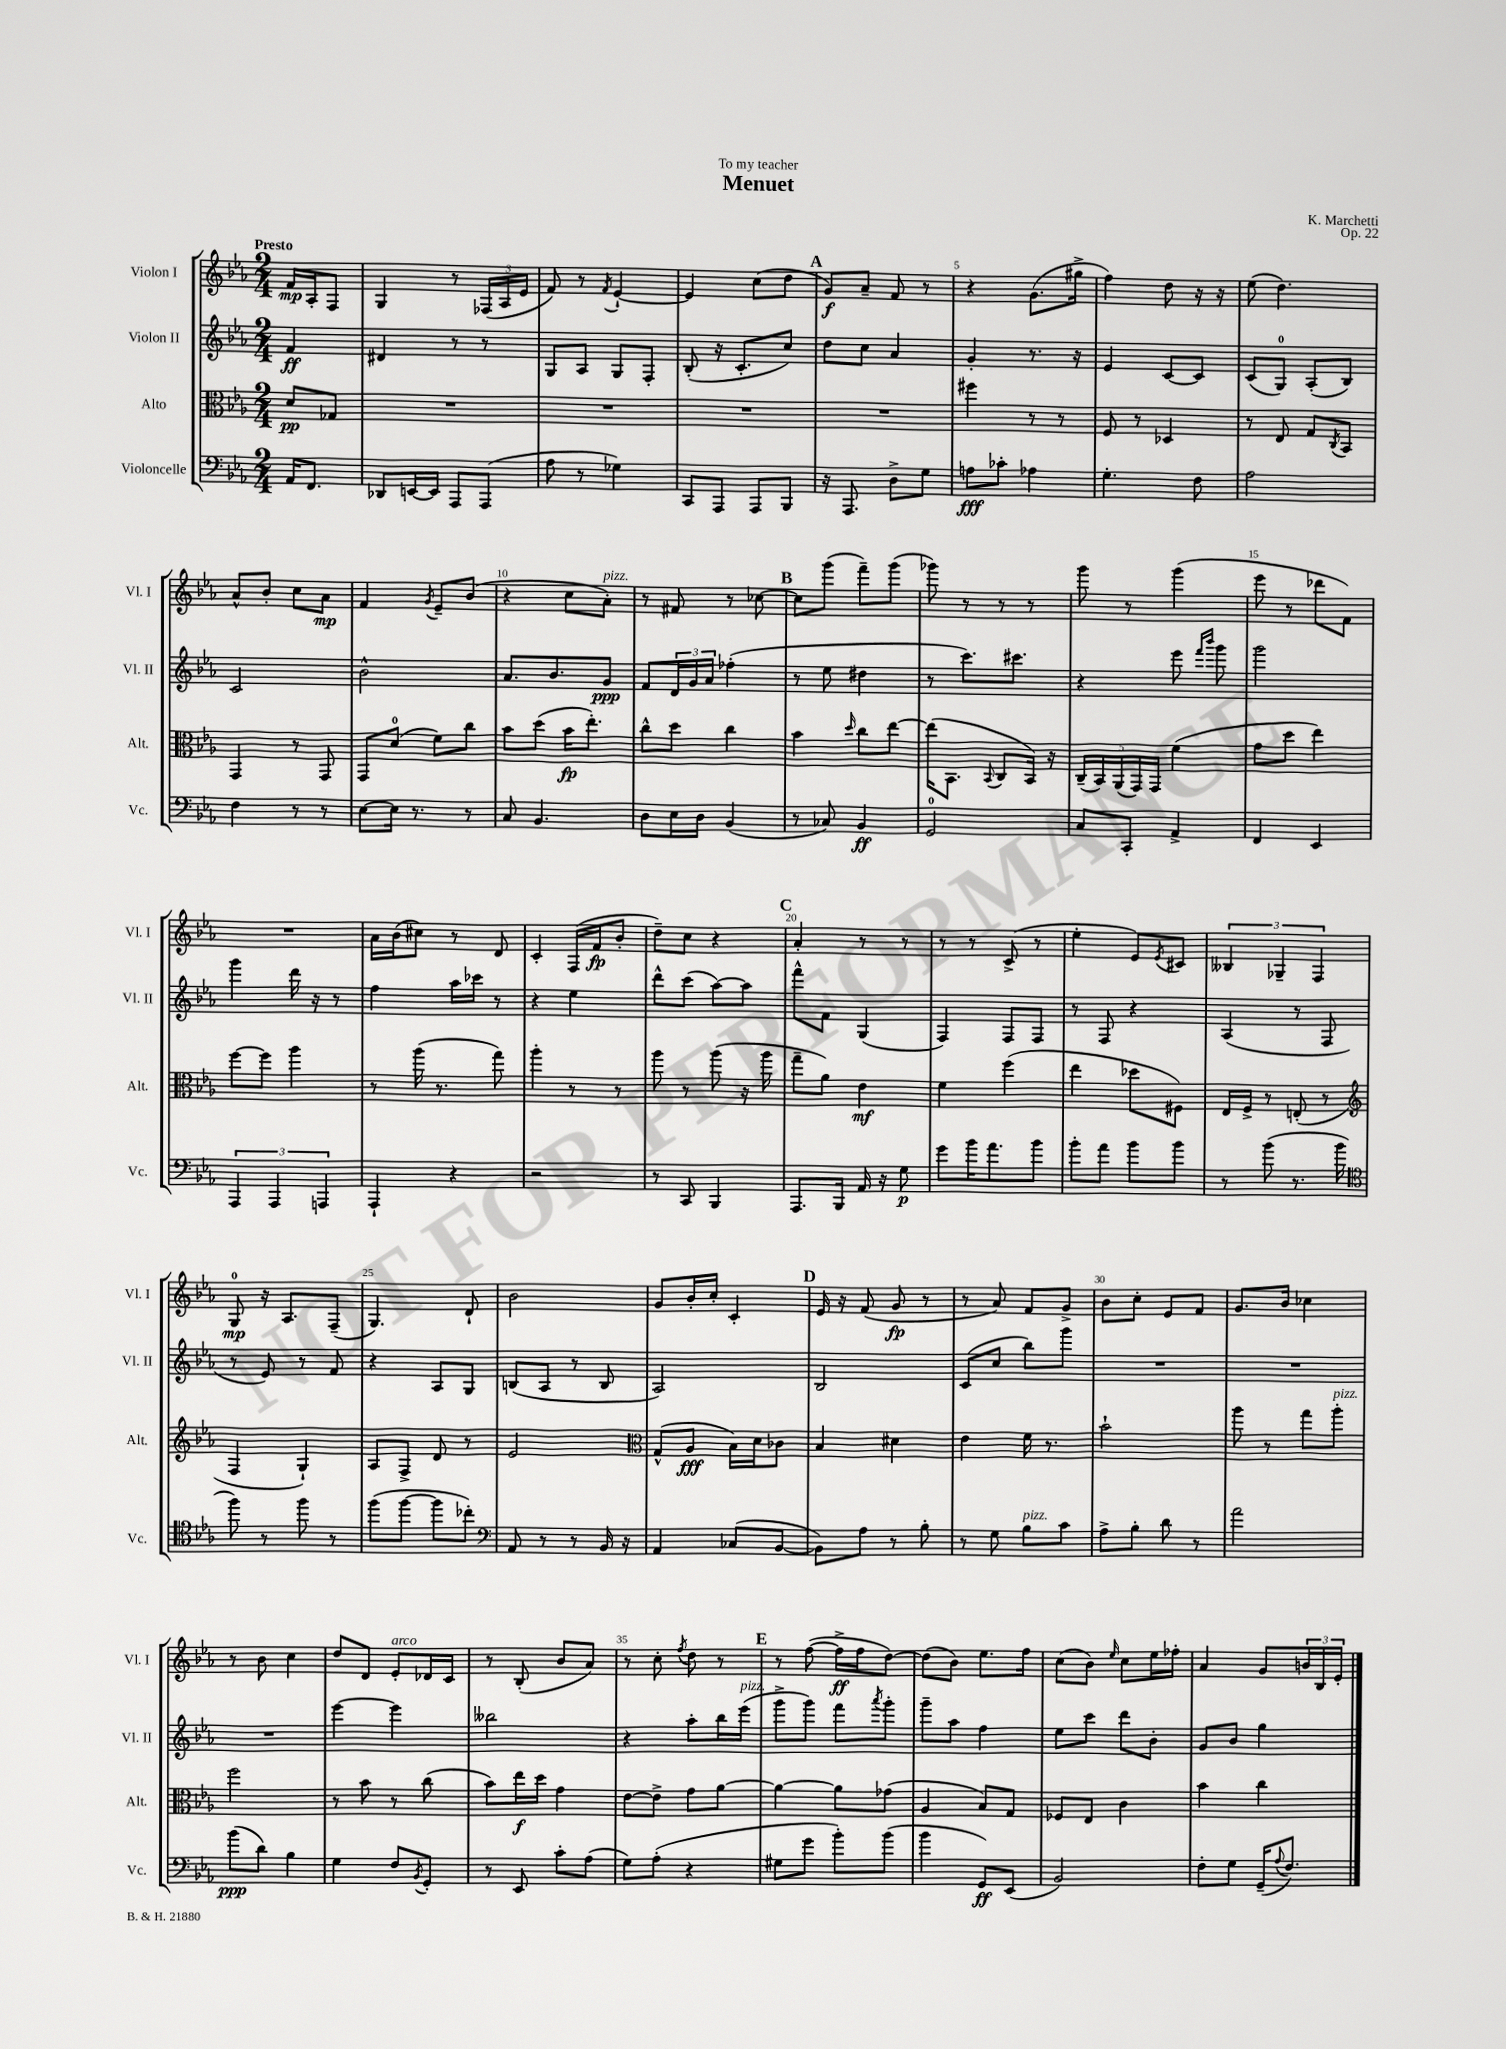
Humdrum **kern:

**kern	**dynam	**kern	**dynam	**kern	**dynam	**kern	**dynam
*part4	*part4	*part3	*part3	*part2	*part2	*part1	*part1
*staff4	*staff4	*staff3	*staff3	*staff2	*staff2	*staff1	*staff1
*I"Violoncelle	*	*I"Alto	*	*I"Violon II	*	*I"Violon I	*
*I'Vc.	*	*I'Alt.	*	*I'Vl. II	*	*I'Vl. I	*
*clefF4	*	*clefC3	*	*clefG2	*	*clefG2	*
*k[b-e-a-]	*	*k[b-e-a-]	*	*k[b-e-a-]	*	*k[b-e-a-]	*
*M2/4	*	*M2/4	*	*M2/4	*	*M2/4	*
=	=	=	=	=	=	=	=
!	!	!	!	!	!	!LO:TX:a:B:t=Presto	!
16AA-/KL	.	8d/L	pp	4f/	ff	16f/LL	mp
8.FF/J	.	.	.	.	.	16A-'/J	.
.	.	8G-X/J	.	.	.	8F/J	.
=1	=1	=1	=1	=1	=1	=1	=1
8DD-X/L	.	2r	.	4d#X/	.	4G/	.
[16EEn/L	.	.	.	.	.	.	.
16EE/JJ]	.	.	.	.	.	.	.
8AAA-/L	.	.	.	8r	.	8r	.
(8AAA-/J	.	.	.	8r	.	(24F-X/LL	.
.	.	.	.	.	.	24A-/	.
.	.	.	.	.	.	24e-/JJ	.
=2	=2	=2	=2	=2	=2	=2	=2
8A-\	.	2r	.	8G/L	.	8f/)	.
8r	.	.	.	8A-/J	.	8r	.
.	.	.	.	.	.	8qf/	.
4G-X\)	.	.	.	8G/L	.	[4e-`/	.
.	.	.	.	8F'/J	.	.	.
=3	=3	=3	=3	=3	=3	=3	=3
8CC/L	.	2r	.	(8B-'/	.	4e-/]	.
8AAA-/J	.	.	.	16r	.	.	.
.	.	.	.	8.c'/L	.	.	.
8AAA-/L	.	.	.	.	.	(8cc\L	.
8BBB-/J	.	.	.	8cc/J)	.	8dd\J	.
!!LO:REH:place=s1:t=A
=4	=4	=4	=4	=4	=4	=4	=4
16r	.	2r	.	8dd\L	.	8g/L)	f
8.AAA-/	.	.	.	.	.	.	.
.	.	.	.	8cc\J	.	8a-~/J	.
8D^\L	.	.	.	4a-/	.	8f/	.
8G\J	.	.	.	.	.	8r	.
=5	=5	=5	=5	=5	=5	=5	=5
8An\L	fff	4ff#X\	.	4g'/	.	4r	.
8c-X'\J	.	.	.	.	.	.	.
4A-X\	.	8r	.	8.r	.	(8.g\L	.
.	.	8r	.	.	.	.	.
.	.	.	.	16r	.	16gg#X^\Jk	.
=6	=6	=6	=6	=6	=6	=6	=6
4.G'\	.	8F/	.	4e-/	.	4ff\)	.
.	.	8r	.	.	.	.	.
.	.	4D-X/	.	[8c/L	.	8dd\	.
8F\	.	.	.	8c/J]	.	16r	.
.	.	.	.	.	.	16r	.
=7	=7	=7	=7	=7	=7	=7	=7
2A-\	.	8r	.	(8c/L	.	(8ee-\	.
.	.	8E-/	.	8G/J)	.	4.dd\)	.
.	.	8G/L	.	(8A-'/L	.	.	.
.	.	8qC/	.	.	.	.	.
.	.	8BB-/J	.	8B-/J)	.	.	.
!!LO:LB:g=z
=8	=8	=8	=8	=8	=8	=8	=8
4F\	.	4GG/	.	2c/	.	8a-^^/L	.
.	.	.	.	.	.	8b-'/J	.
8r	.	8r	.	.	.	8cc\L	.
8r	.	8GG/	.	.	.	8a-\J	mp
=9	=9	=9	=9	=9	=9	=9	=9
[8E-\L	.	8GG/L	.	2b-^^\	.	4f/	.
16E-\Jk]	.	(8d/J	.	.	.	.	.
8.r	.	.	.	.	.	.	.
.	.	.	.	.	.	8qg/	.
.	.	8f\L)	.	.	.	8e-~/L	.
8r	.	8cc\J	.	.	.	(8b-/J	.
=10	=10	=10	=10	=10	=10	=10	=10
8C/	.	8b-\L	.	8.a-/L	.	4r	.
4.BB-/	.	(8dd\J	.	.	.	.	.
.	.	.	.	8.b-/	.	.	.
.	.	16b-\KL	fp	.	.	8cc\L	.
.	.	8.ee-'\J)	.	.	.	.	.
!	!	!	!	!	!	!LO:TX:a:i:t=pizz.	!
.	.	.	.	8g/J	ppp	8a-'\J)	.
=11	=11	=11	=11	=11	=11	=11	=11
8D\L	.	8cc^^\L	.	8f/L	.	8r	.
16E-\L	.	8dd\J	.	24d/L	.	8f#X/	.
.	.	.	.	24g/	.	.	.
16D\JJ	.	.	.	.	.	.	.
.	.	.	.	24a-/JJ	.	.	.
(4BB-/	.	4cc\	.	(4ff-X'\	.	8r	.
.	.	.	.	.	.	[8cc-X\	.
!!LO:REH:place=s1:t=B
=12	=12	=12	=12	=12	=12	=12	=12
8r	.	4b-\	.	8r	.	8cc-\L]	.
8C-X/)	.	.	.	8ee-\	.	(8ggg\J	.
.	.	16qqdd/	.	.	.	.	.
4BB-/	ff	8cc\L	.	4dd#X\	.	8fff~\L)	.
.	.	[8ee-\J	.	.	.	(8ggg\J	.
=13	=13	=13	=13	=13	=13	=13	=13
2GG/	.	(16ee-\KL]	.	8r	.	8ggg-X\)	.
.	.	8.BB-\J	.	.	.	.	.
.	.	.	.	8.ccc\L)	.	8r	.
.	.	8qqBB-/	.	.	.	.	.
.	.	8C/L	.	.	.	8r	.
.	.	.	.	8.ccc#X\J	.	.	.
.	.	16BB-/Jk)	.	.	.	8r	.
.	.	16r	.	.	.	.	.
=14	=14	=14	=14	=14	=14	=14	=14
8C/L	.	(20C~/LL	.	4r	.	8ggg\	.
.	.	20BB-/)	.	.	.	.	.
.	.	(20AA-/	.	.	.	.	.
8CC'/J	.	.	.	.	.	8r	.
.	.	20GG/)	.	.	.	.	.
.	.	20GG/JJ	.	.	.	.	.
4AA-^/	.	(4f\	.	8eee-\	.	(4ggg\	.
.	.	.	.	16qqfff/LL	.	.	.
.	.	.	.	16qqbbb-/JJ	.	.	.
.	.	.	.	8ggg\	.	.	.
=15	=15	=15	=15	=15	=15	=15	=15
4FF/	.	8g\L	.	2ggg\	.	8eee-\	.
.	.	8dd\J	.	.	.	8r	.
4EE-/	.	4ee-\)	.	.	.	8ddd-X\L	.
.	.	.	.	.	.	8f\J)	.
!!LO:LB:g=z
=16	=16	=16	=16	=16	=16	=16	=16
6AAA-/	.	[8ff\L	.	4ggg\	.	2r	.
.	.	8ff\J]	.	.	.	.	.
6AAA-/	.	.	.	.	.	.	.
.	.	4aa-\	.	16ddd\	.	.	.
.	.	.	.	16r	.	.	.
6AAAn/	.	.	.	.	.	.	.
.	.	.	.	8r	.	.	.
=17	=17	=17	=17	=17	=17	=17	=17
4AAA-`/	.	8r	.	4ff\	.	16a-\LL	.
.	.	.	.	.	.	(16b-\J	.
.	.	(16aa-\	.	.	.	8cc#X\J)	.
.	.	8.r	.	.	.	.	.
4r	.	.	.	16aa-\LL	.	8r	.
.	.	.	.	16ccc-X\JJ	.	.	.
.	.	8gg\)	.	8r	.	8d/	.
=18	=18	=18	=18	=18	=18	=18	=18
2r	.	4aa-'\	.	4r	.	4c'/	.
.	.	8r	.	4ee-\	.	(16F/LL	.
.	.	.	.	.	.	16f/J	fp
.	.	8r	.	.	.	8b-'/J	.
=19	=19	=19	=19	=19	=19	=19	=19
8r	.	8aa-\	.	8ddd^^\L	.	8dd~\L)	.
8CC/	.	8r	.	(8ccc\J	.	8cc\J	.
4BBB-/	.	(8aa-\	.	[8aa-\L)	.	4r	.
.	.	16r	.	8aa-\J]	.	.	.
.	.	16aa-\	.	.	.	.	.
!!LO:REH:place=s1:t=C
=20	=20	=20	=20	=20	=20	=20	=20
8.AAA-/L	.	8gg~\L	.	8fff^^\L	.	4a-'/	.
.	.	8a-\J)	.	8f\J	.	.	.
16BBB-/Jk	.	.	.	.	.	.	.
16AA-/	.	4e-\	mf	(4G/	.	8r	.
16r	.	.	.	.	.	.	.
8G\	p	.	.	.	.	8r	.
=21	=21	=21	=21	=21	=21	=21	=21
8g\L	.	4f\	.	4F/)	.	8r	.
16b-\K	.	.	.	.	.	8r	.
8.a-\	.	.	.	.	.	.	.
.	.	(4ff\	.	8F/L	.	(8c^/	.
8b-\J	.	.	.	8F/J	.	8r	.
=22	=22	=22	=22	=22	=22	=22	=22
8b-'\L	.	4ee-\	.	8r	.	4ee-'\	.
8a-\J	.	.	.	8F/	.	.	.
8b-\L	.	8dd-X\L	.	4r	.	8e-/L)	.
.	.	.	.	.	.	8qe-/	.
8b-\J	.	8F#X\J)	.	.	.	8c#X/J	.
=23	=23	=23	=23	=23	=23	=23	=23
8r	.	16E-/LL	.	(4A-/	.	6B--X/	.
.	.	16F^/JJ	.	.	.	.	.
(8b-\	.	8r	.	.	.	.	.
.	.	.	.	.	.	6G-X~/	.
8.r	.	(8En'/	.	8r	.	.	.
.	.	.	.	.	.	6F/	.
.	.	8r	.	8F/	.	.	.
16b-\	.	.	.	.	.	.	.
!!LO:LB:g=z
=24	=24	=24	=24	=24	=24	=24	=24
*clefC4	*	*clefG2	*	*	*	*	*
8ff\)	.	4F/	.	8r	.	8G/	mp
8r	.	.	.	8e-/)	.	16r	.
.	.	.	.	.	.	8.A-/L	.
8ff\	.	4G`/)	.	8r	.	.	.
8r	.	.	.	8f/	.	(8F~/J	.
=25	=25	=25	=25	=25	=25	=25	=25
(8ff\L	.	8A-/L	.	4r	.	4.G/)	.
[8ff\J	.	8F^/J	.	.	.	.	.
8ff\L]	.	8d/	.	8A-/L	.	.	.
8cc-X'\J)	.	8r	.	8G/J	.	8d`/	.
=26	=26	=26	=26	=26	=26	=26	=26
*clefF4	*	*	*	*	*	*	*
8AA-/	.	2e-/	.	(8Bn/L	.	2b-\	.
8r	.	.	.	8A-/J	.	.	.
8r	.	.	.	8r	.	.	.
16BB-/	.	.	.	8B/	.	.	.
16r	.	.	.	.	.	.	.
=27	=27	=27	=27	=27	=27	=27	=27
*	*	*clefC3	*	*	*	*	*
4AA-/	.	(8G^^/L	.	2A-/)	.	8g/L	.
.	.	8A-/J	fff	.	.	16b-'/L	.
.	.	.	.	.	.	16cc'/JJ	.
(8C-X/L	.	16B-\LL)	.	.	.	4c'/	.
.	.	16d\J	.	.	.	.	.
[8BB-/J	.	8c-X\J	.	.	.	.	.
!!LO:REH:place=s1:t=D
=28	=28	=28	=28	=28	=28	=28	=28
8BB-\L])	.	4B-/	.	2B-/	.	16e-/	.
.	.	.	.	.	.	16r	.
8A-\J	.	.	.	.	.	(8f/	.
8r	.	4d#X\	.	.	.	8g/	fp
8B-'\	.	.	.	.	.	8r	.
=29	=29	=29	=29	=29	=29	=29	=29
8r	.	4e-\	.	(8c/L	.	8r	.
8G\	.	.	.	8cc/J	.	8a-/)	.
!LO:TX:a:i:t=pizz.	!	!	!	!	!	!	!
8B-\L	.	16f\	.	8bb-\L)	.	8f/L	.
.	.	8.r	.	.	.	.	.
8c\J	.	.	.	8ggg\J	.	8g^/J	.
=30	=30	=30	=30	=30	=30	=30	=30
8A-^\L	.	2b-`\	.	2r	.	8b-\L	.
8B-'\J	.	.	.	.	.	8cc'\J	.
8d\	.	.	.	.	.	8e-/L	.
8r	.	.	.	.	.	8f/J	.
=31	=31	=31	=31	=31	=31	=31	=31
2a-\	.	8aa-\	.	2r	.	8.g/L	.
.	.	8r	.	.	.	.	.
.	.	.	.	.	.	16b-/Jk	.
.	.	8gg\L	.	.	.	4cc-X\	.
!	!	!LO:TX:a:i:t=pizz.	!	!	!	!	!
.	.	8aa-'\J	.	.	.	.	.
!!LO:LB:g=z
=32	=32	=32	=32	=32	=32	=32	=32
(8b-\L	ppp	2ff\	.	2r	.	8r	.
8d\J)	.	.	.	.	.	8b-\	.
4B-\	.	.	.	.	.	4cc\	.
=33	=33	=33	=33	=33	=33	=33	=33
4G\	.	8r	.	[4eee-\	.	8dd/L	.
.	.	8b-\	.	.	.	8d/J	.
!	!	!	!	!	!	!LO:TX:a:i:t=arco	!
8F/L	.	8r	.	4eee-\]	.	8e-'/L	.
8qBB-/	.	.	.	.	.	.	.
8GG'/J	.	(8cc\	.	.	.	16d-X/L	.
.	.	.	.	.	.	16c/JJ	.
=34	=34	=34	=34	=34	=34	=34	=34
8r	.	8b-\L)	.	2bb--X\	.	8r	.
8EE-/	.	16ee-\L	f	.	.	(8B-'/	.
.	.	16dd\JJ	.	.	.	.	.
8c'\L	.	4g\	.	.	.	8b-/L	.
(8A-\J	.	.	.	.	.	8a-/J)	.
=35	=35	=35	=35	=35	=35	=35	=35
8G\L)	.	[8e-\L	.	4r	.	8r	.
(8A-'\J	.	8e-^\J]	.	.	.	8cc'\	.
.	.	.	.	.	.	8qff/	.
4r	.	8g\L	.	8aa-'\L	.	8dd\	.
.	.	[8a-\J	.	16bb-\L	.	8r	.
!	!	!	!	!LO:TX:a:i:t=pizz.	!	!	!
.	.	.	.	(16eee-\JJ	.	.	.
!!LO:REH:place=s1:t=E
=36	=36	=36	=36	=36	=36	=36	=36
8G#X\L	.	4a-\_	.	8ggg^\L	.	8r	.
8g\J	.	.	.	8ggg\J)	.	([8ff\	.
8b-'\L)	.	8a-\L]	.	8fff\L	.	16ff^\LL]	ff
.	.	.	.	.	.	16ff\J	.
.	.	.	.	8qaaa-/	.	.	.
(8b-\J	.	(8g-X\J	.	8ggg'\J	.	[8dd\J)	.
=37	=37	=37	=37	=37	=37	=37	=37
4b-\	.	4A-/	.	8ggg~\L	.	(8dd\L]	.
.	.	.	.	8aa-\J	.	8b-\J)	.
8GG/L)	ff	8B-/L)	.	4ff\	.	8.ee-\L	.
(8EE-/J	.	8G/J	.	.	.	.	.
.	.	.	.	.	.	16ff\Jk	.
=38	=38	=38	=38	=38	=38	=38	=38
2BB-/)	.	8F-X/L	.	8ee-\L	.	(8cc\L	.
.	.	8E-/J	.	8ccc\J	.	8b-\J)	.
.	.	.	.	.	.	16qqee-/	.
.	.	4c\	.	8ddd\L	.	8cc\L	.
.	.	.	.	8b-'\J	.	16ee-\L	.
.	.	.	.	.	.	16ff-X'\JJ	.
=39	=39	=39	=39	=39	=39	=39	=39
8F'\L	.	4b-\	.	8g/L	.	4a-/	.
8G\J	.	.	.	8b-/J	.	.	.
(16GG~/KL	.	4cc\	.	4gg\	.	8g/L	.
8qqA-/	.	.	.	.	.	.	.
8.F/J)	.	.	.	.	.	.	.
.	.	.	.	.	.	24bn/L	.
.	.	.	.	.	.	24B-/	.
.	.	.	.	.	.	24e-'/JJ	.
==	==	==	==	==	==	==	==
*-	*-	*-	*-	*-	*-	*-	*-
